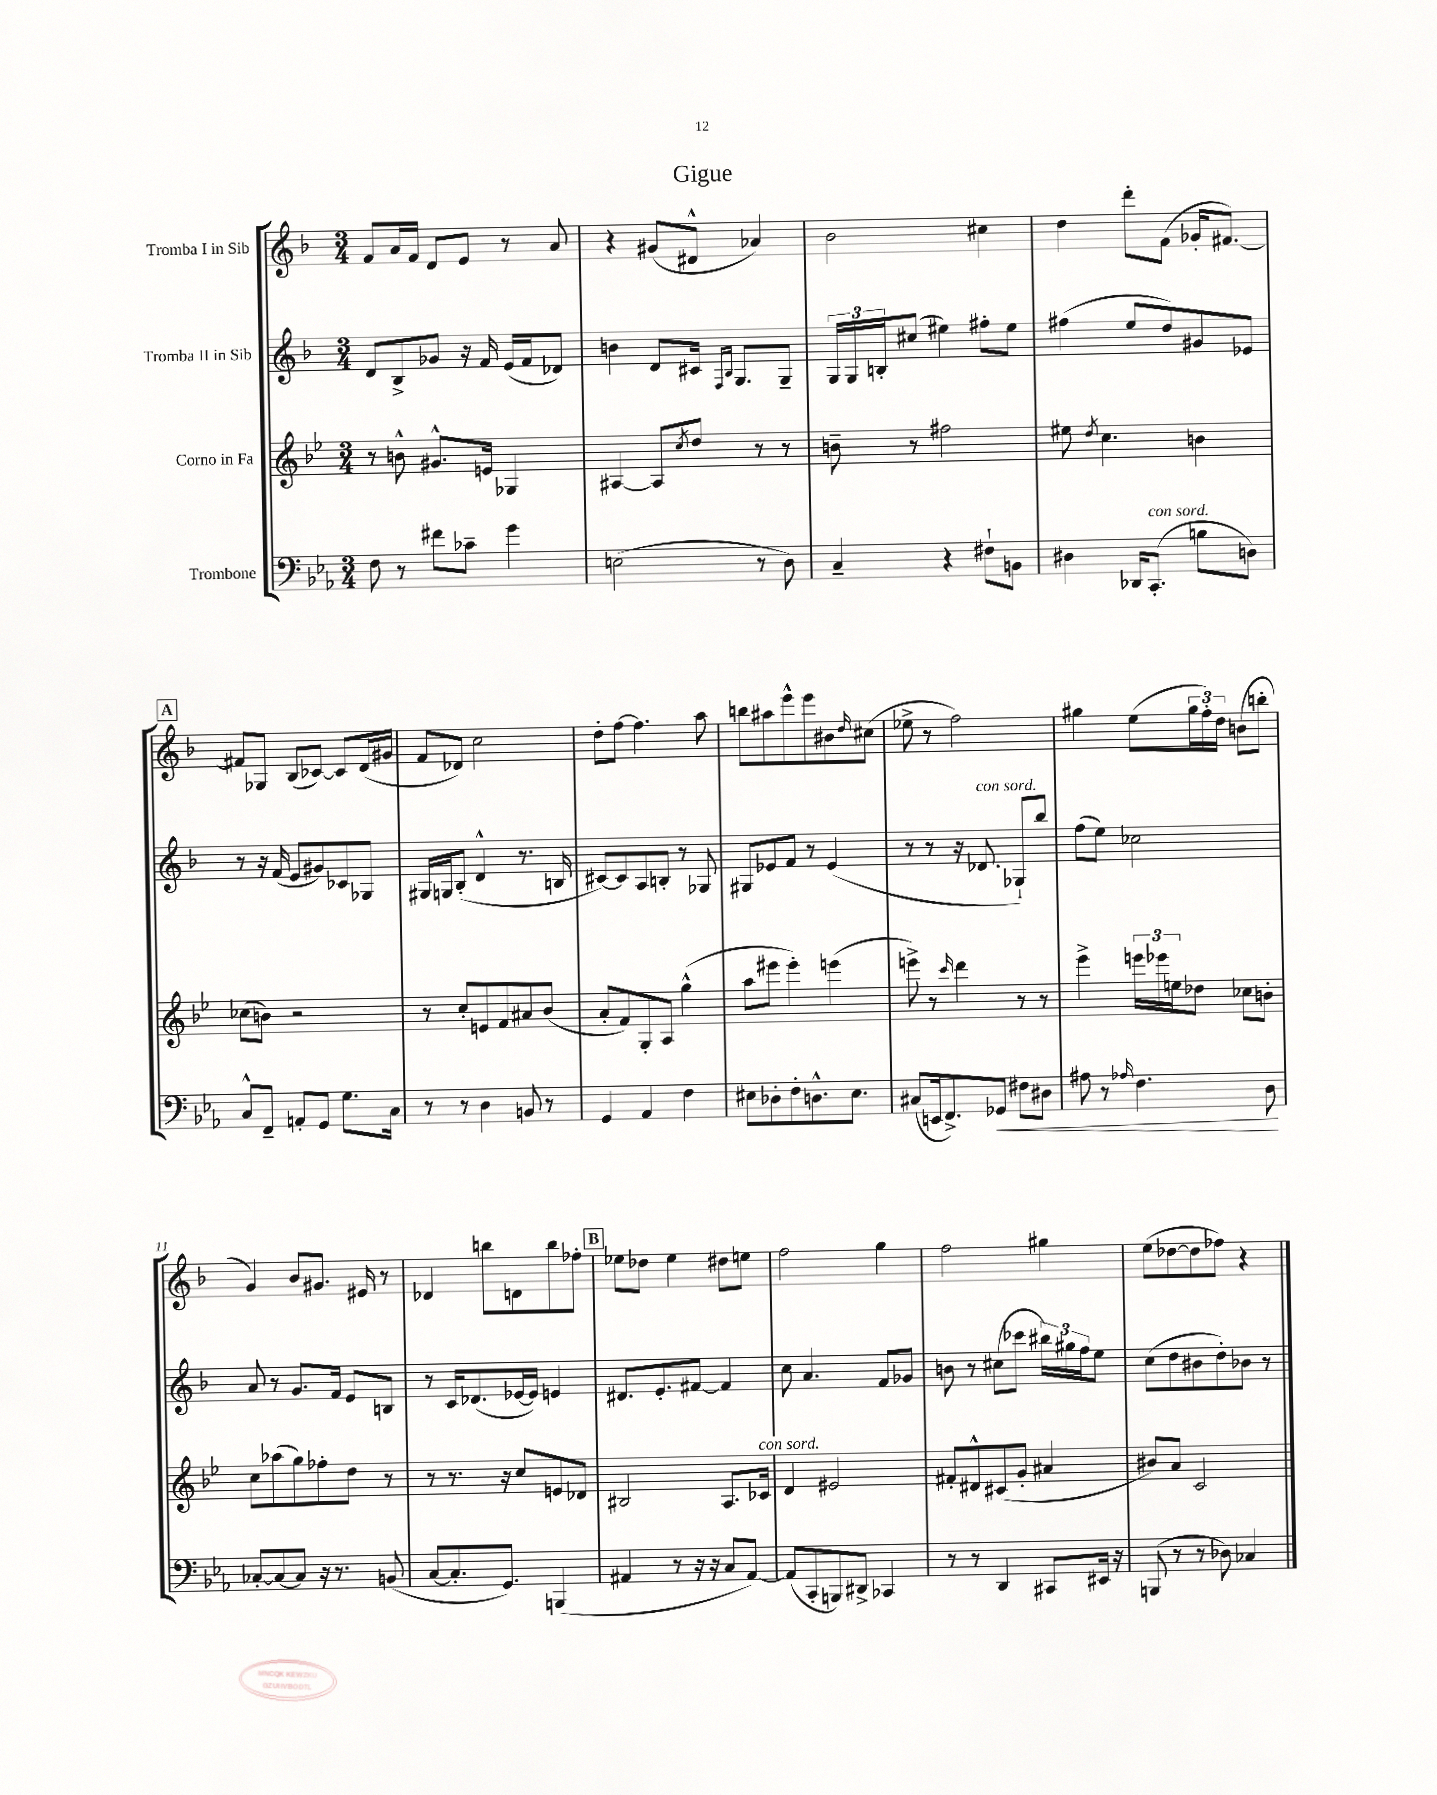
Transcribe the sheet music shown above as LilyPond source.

\header { title = "Gigue" }
<<
\new StaffGroup <<
\new Staff = "s0" \with { instrumentName = "Tromba I in Sib" } {
    \clef treble \key f \major \numericTimeSignature \time 3/4
    f'8 a'16 f'16 d'8 e'8 r8 a'8 |
    r4 gis'8( dis'8-^ aes'4) |
    bes'2 cis''4 |
    d''4 d'''8-. f'8( ges'16-. fis'8.~) |
    \mark \markup { \box "A" } fis'8 ges8 bes8( ces'8~) ces'8 d'16( gis'16 |
    f'8 des'8) c''2 |
    d''8-. f''8~ f''4. a''8 |
    b''8 ais''8 e'''8-^ e'''8 bis'8 \grace { d''16 } cis''8( |
    ees''8-> r8 f''2) |
    gis''4 e''8( \tuplet 3/2 { gis''16 f''16-.) d''16 } b'8( b''8-. |
    g'4) bes'8 gis'8. eis'16 r8 |
    des'4 b''8 d'8 b''8 fes''8-. |
    \mark \markup { \box "B" } ees''8 des''8 ees''4 dis''8 e''8 |
    f''2 g''4 |
    f''2 gis''4 |
    e''8( des''8~ des''8 fes''8) r4 \bar "|." |
}
\new Staff = "s1" \with { instrumentName = "Tromba II in Sib" } {
    \clef treble \key f \major \numericTimeSignature \time 3/4
    d'8 bes8-> ges'8 r16 f'16 e'16( f'16 des'8) |
    b'4 d'8 cis'16 \grace { f16 bes16 } g8. g8-- |
    \tuplet 3/2 { g16 g16 b16-. } cis''8( eis''4) fis''8-. eis''8 |
    fis''4( e''8 d''8) gis'8 ees'8 |
    \mark \markup { \box "A" } r8 r16 f'16( e'8 gis'8) ces'8 ges8 |
    gis16 g16 bes8-.( d'4-^ r8. b16 |
    cis'8~) cis'8 a8 b8-. r8 ges8 |
    gis8 ees'8 f'8 r8 ees'4( |
    r8 r8 r16 des'8.^\markup { \italic "con sord." } ges8-!) bes''8 |
    f''8( e''8) ces''2 |
    a'8 r8 g'8. f'16 e'8 b8 |
    r8 c'16 des'8.( ees'16~ ees'16) e'4 |
    \mark \markup { \box "B" } dis'8. e'8.-. fis'8~ fis'4 |
    c''8 a'4. f'8 ges'8 |
    b'8 r8 cis''8( ces'''8 \tuplet 3/2 { bis''16) gis''16 f''16 } e''8 |
    c''8( d''8 bis'8 d''8-.) bes'8 r8 \bar "|." |
}
\new Staff = "s2" \with { instrumentName = "Corno in Fa" } {
    \clef treble \key bes \major \numericTimeSignature \time 3/4
    r8 b'8-^ gis'8.-^ e'16 ges4 |
    ais4~ ais8 \acciaccatura { c''8 } d''8 r8 r8 |
    b'8-- r8 fis''2 |
    eis''8 \acciaccatura { d''8 } c''4. b'4 |
    \mark \markup { \box "A" } ces''8( b'8) r2 |
    r8 c''8-. e'8 f'8 ais'8 bes'8( |
    a'8-. f'8) g8-. a8 g''4-^( |
    a''8 eis'''8 eis'''4-.) e'''4( |
    e'''8->) r8 \grace { c'''16 } d'''4 r8 r8 |
    ees'''4-> \tuplet 3/2 { e'''16 ees'''16 e''16 } des''8 ces''8 b'8-. |
    c''8 aes''8( g''8) fes''8-. d''8 r8 |
    r8 r8. r16 c''8 e'8 des'8 |
    \mark \markup { \box "B" } bis2 a8. ces'16^\markup { \italic "con sord." } |
    d'4 eis'2 |
    fis'8-. dis'8-^ cis'8( g'8-. ais'4 |
    bis'8) a'8 c'2 \bar "|." |
}
\new Staff = "s3" \with { instrumentName = "Trombone" } {
    \clef bass \key ees \major \numericTimeSignature \time 3/4
    f8 r8 fis'8 ces'8-- g'4 |
    e2( r8 d8) |
    c4-- r4 fis8-! b,8 |
    dis4 des,16 c,8.-.^\markup { \italic "con sord." }( b8 d8) |
    \mark \markup { \box "A" } c8-^ f,8-- a,8-. g,8 g8. c16 |
    r8 r8 d4 b,8 r8 |
    g,4 aes,4 f4 |
    eis8 des8-. f8-. d8.-^ eis8. |
    cis8( e,16 f,8.->) ges,8\< fis8 dis8 |
    ais8 r8 \grace { aes16 } f4. d8\! |
    ces8~-. ces8~ ces8 r16 r8. b,8( |
    c8~ c8.-. g,8.) b,,4( |
    \mark \markup { \box "B" } ais,4 r8 r16 r16 c8 ais,8~) |
    ais,8( c,8-. b,,8) dis,8-> ces,4 |
    r8 r8 d,4 cis,8 eis,16 r16 |
    b,,8( r8 r8 des8) ces4 \bar "|." |
}
>>
>>
